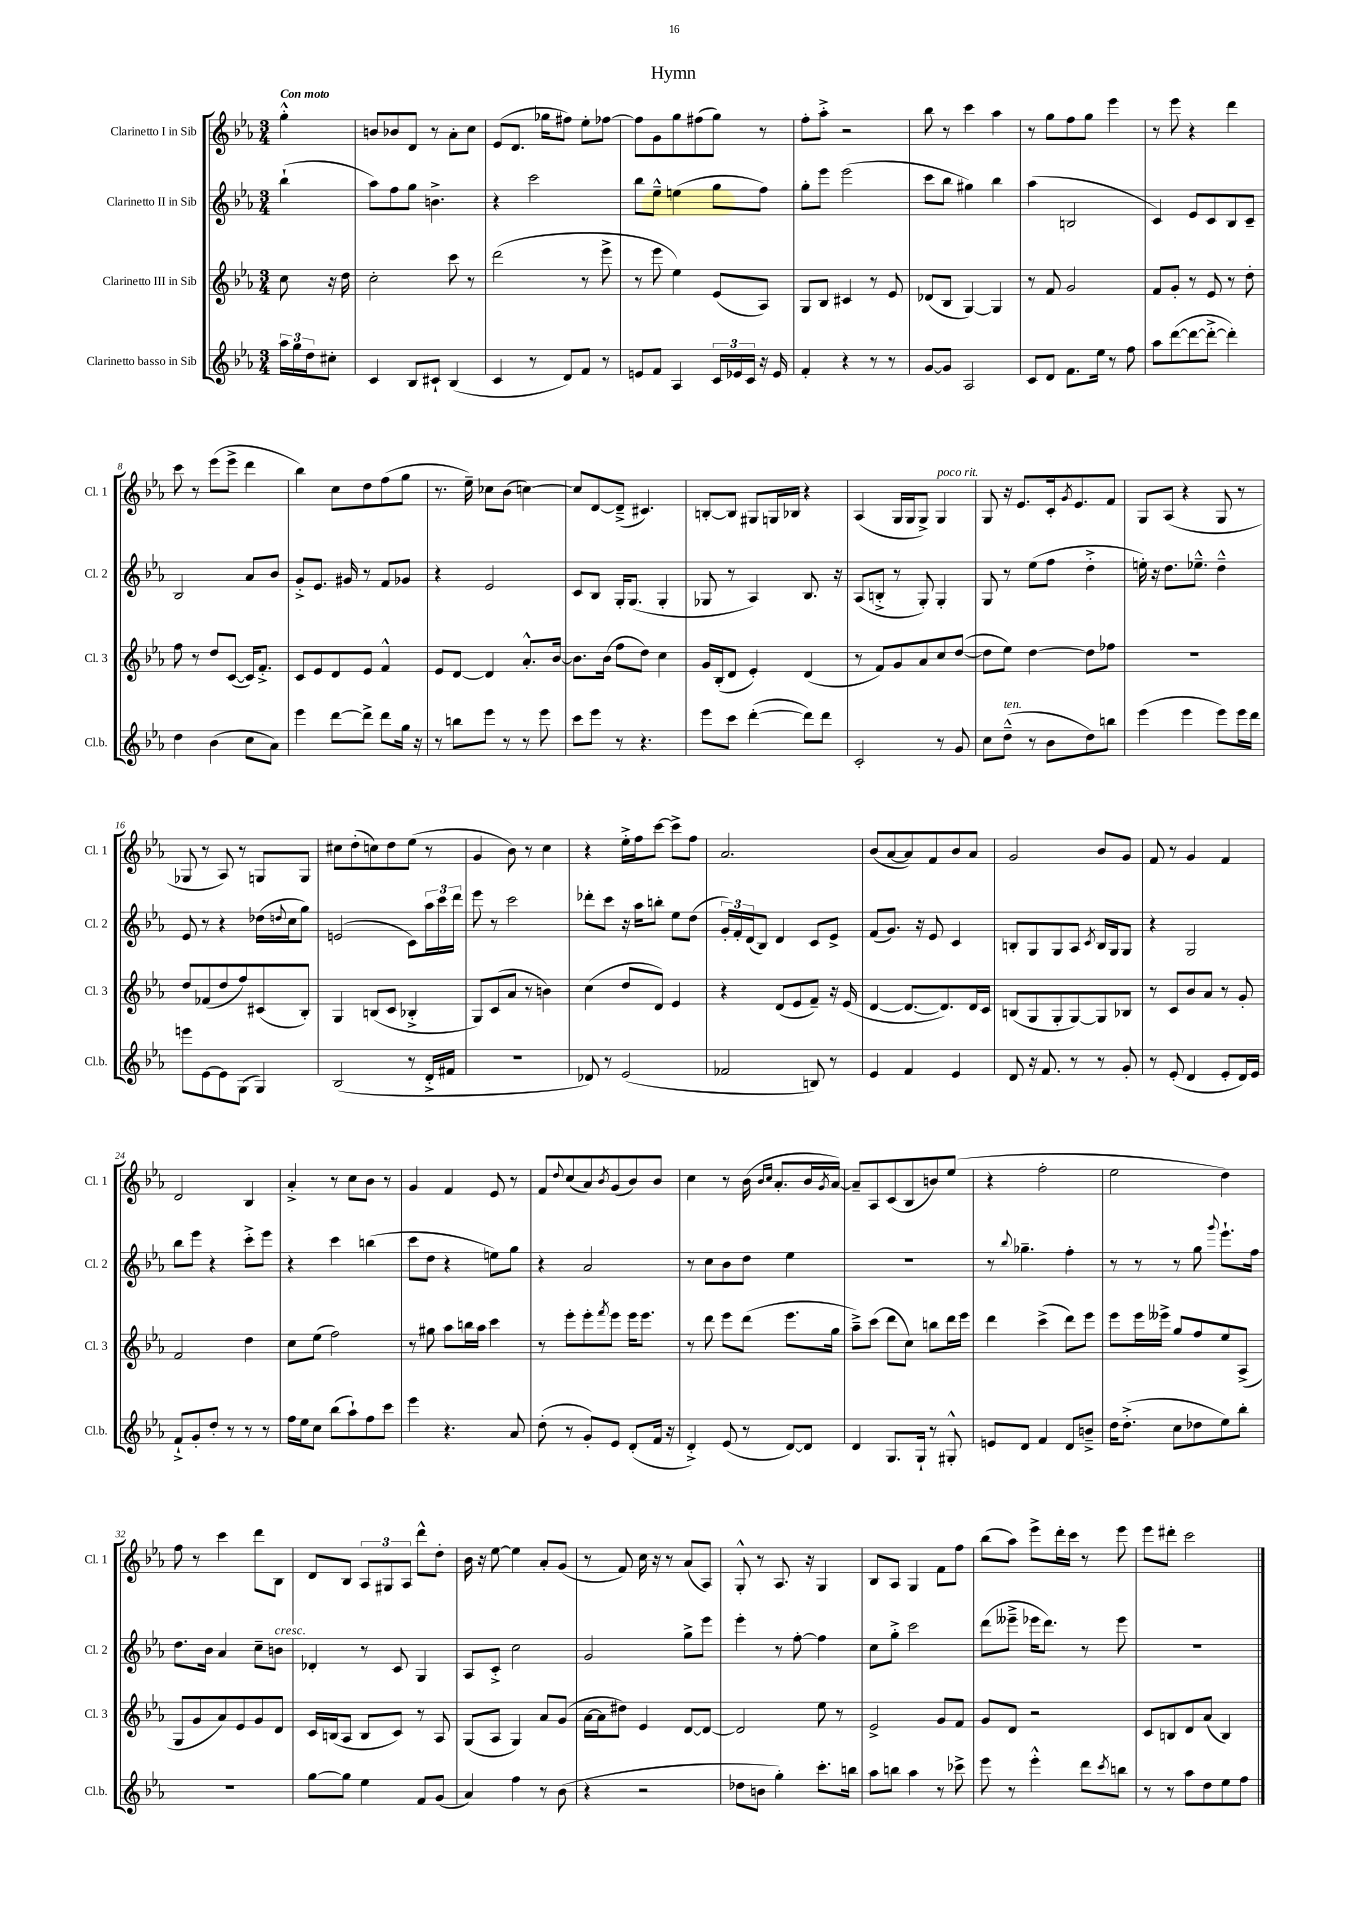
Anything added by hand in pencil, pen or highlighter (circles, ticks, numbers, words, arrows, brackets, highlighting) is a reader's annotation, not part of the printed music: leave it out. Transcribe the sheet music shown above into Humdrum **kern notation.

**kern	**kern	**kern	**kern
*staff4	*staff3	*staff2	*staff1
*clefG2	*clefG2	*clefG2	*clefG2
*k[b-e-a-]	*k[b-e-a-]	*k[b-e-a-]	*k[b-e-a-]
*M3/4	*M3/4	*M3/4	*M3/4
24aa-\LL	8cc\	(4bb-`\	4gg'^^\
24gg\	.	.	.
24dd\J	.	.	.
8cc#'\J	16r	.	.
.	16dd\	.	.
=	=	=	=
4c/	2cc'\	8aa-\L)	8b/L
.	.	8ff\	8b-/
8B-/L	.	8gg\J	8d/J
8c#`/J	.	4.b^\	8r
(4B-/	8ccc\	.	8a-'\L
.	8r	.	8cc\J
=	=	=	=
4c/	(2ddd\	4r	(8e-/L
.	.	.	8.d/J
8r	.	2ccc\	.
.	.	.	16gg-\LK
8d/L)	.	.	8ff#\J)
8f/J	8r	.	8ee-'\L
8r	8eee-^\	.	[8ff-\J
=	=	=	=
8e/L	8r	8bb-\L	8ff-\]L
8f/J	8eee-\	8ee-~^^\J	8g\
4A-/	4ee-\)	(4ee\	8gg\
.	.	.	(8ff#\
24c/LL	(8e-/L	8gg\L	8gg\J)
24e-/	.	.	.
24c/JJ	.	.	.
16r	8A-/J)	8ff\J)	8r
16e-/	.	.	.
=	=	=	=
4f'/	8G/L	8gg'\L	8ff'\L
.	8B-/J	8eee-\J	8aa-'^\J
4r	4c#/	(2eee-\	2r
8r	8r	.	.
8r	8e-/	.	.
=	=	=	=
[8g/L	(8d-/L	8ccc\L	8bb-\
8g/]J	8B-/J	8bb-\J	8r
2A-/	[4G/)	4gg#\)	4ccc\
.	4G/]	4bb-\	4aa-\
=	=	=	=
8c/L	8r	(4aa-\	8r
8d/J	8f/	.	8gg\L
8.f\L	2g/	2B/	8ff\
.	.	.	8gg\J
16ee-\Jk	.	.	.
8r	.	.	4eee-\
8ff\	.	.	.
=	=	=	=
8aa-\L	8f/L	4c/)	8r
([8ddd\	8g'/J	.	8eee-\
8ddd\_	8r	8e-/L	4r
8ddd'^\_J	8e-/	8c/	.
4ddd'\])	8r	8B-/	4ddd\
.	8dd'\	8c~/J	.
=	=	=	=
4dd\	8ff\	2B-/	8ccc\
.	8r	.	8r
(4b-\	8dd/L	.	(8eee-\L
.	([8c/J	.	8eee-^\J
8cc\L	16c/]LK)	8a-/L	4ddd\
.	8.f'^/J	.	.
8a-\J)	.	8b-/J	.
=	=	=	=
4eee-\	8c/L	8g'^/L	4bb-\)
.	8e-/	8.e-/J	.
[8ddd\L	8d/	.	8cc\L
.	.	16g#/	.
8ddd^\]J	8e-/J	8r	8dd\
8ddd\L	4f^^/	8f/L	(8ff\
16gg\Jk	.	8g-/J	8gg\J
16r	.	.	.
=	=	=	=
8r	8e-/L	4r	8.r
8bb\L	[8d/J	.	.
.	.	.	16ee-~\)
8eee-\J	4d/]	2e-/	8cc-\L
8r	.	.	(8b-\J
8r	8.a-'^^/L	.	[4cc\)
8eee-\	.	.	.
.	[16b-/Jk	.	.
=	=	=	=
8ccc\L	8.b-\]L	8c/L	8cc/]L
8eee-\J	.	8B-/J	[8d/
.	(16b-\Jk	.	.
8r	8ff\L	16G'/LK	(8d~^/]J
.	.	(8.G/J	.
4.r	8dd\J)	.	4.c#/)
.	4cc\	4G'/	.
=	=	=	=
8eee-\L	16g/LL	8G-/	[8B'/L
.	(16B-'/J	.	.
8ccc\J	8d/J	8r	8B/]J
([4ddd'\	4e-'/)	4A-/)	8G#/L
.	.	.	16G/L
.	.	.	16B-/JJ
8ddd\]L)	(4d/	8.B-/	4r
8ddd\J	.	.	.
.	.	16r	.
=	=	=	=
2c'/	8r	(8A-/L	(4A-/
.	8f/L)	8B'^/J	.
.	8g/	8r	16G/LL
.	.	.	16G/J
.	8a-/	8G'/)	8G^/J)
8r	8cc/	4G'/	4G/
8g/	([8dd/J	.	.
=	=	=	=
8cc\L	8dd\]L	8G/	8G/
(8dd~^^\J	8ee-\J)	8r	16r
.	.	.	8.e-/L
8r	[4dd\	(8ee-\L	.
8b-\L	.	8ff\J	16c'/k
.	.	.	8qg/
.	.	.	8.e-/
8dd\)	8dd\]L	4dd'^\	.
8bb\J	8ff-\J	.	8f/J
=	=	=	=
(4eee-\	2.r	16ee'\)	8G/L
.	.	16r	.
.	.	8.dd\L	(8A-/J
4eee-\	.	.	4r
.	.	8.ee-~^^\J	.
8eee-\L)	.	4dd~^^\	8G/
16eee-\L	.	.	8r
16ddd\JJ	.	.	.
=	=	=	=
8eee\L	8dd/L	8e-/	8G-/
[8e-\	(8f-/	8r	8r
8e-\]	8dd/	4r	8A-/)
(8G\J	8ff/)	.	8r
4G/)	(8c#/	(16dd-\LL	8G/L
.	.	8qqdd/	.
.	.	16cc\J	.
.	8B-'/J)	8gg\J)	8G/J
=	=	=	=
(2B-/	4G/	(2e/	8cc#\L
.	.	.	(8dd'\
.	(8B/L	.	8cc\)
.	8c/J	.	8dd\
8r	4B-'^/	8c\L)	(8ee-\J
16d'^/LL	.	24aa-\L	8r
.	.	24ccc\	.
16f#/JJ	.	.	.
.	.	24ddd\JJ	.
=	=	=	=
2.r	8G/L)	8eee-\	4g/
.	(8c/	8r	.
.	8a-/J	2ccc\	8b-\)
.	8r	.	8r
.	4b\)	.	4cc\
=	=	=	=
8d-/)	(4cc\	8ddd-'\L	4r
8r	.	8ccc\J	.
(2e-/	8dd/L	16r	16ee-'^\LL
.	.	16aa-\LK	16ff\J
.	8d/J)	8bb'\J	[8ccc\J
.	4e-/	8ee-\L	8ccc^\]L
.	.	(8dd\J	8ff\J
=	=	=	=
2f-/	4r	24g'/LL)	2.a-/
.	.	24f'/	.
.	.	(24d/J	.
.	.	8B-/J)	.
.	(8d/L	4d/	.
.	8e-/	.	.
8B/)	8f~/J)	8c/L	.
8r	16r	8e-^/J	.
.	(16e-/	.	.
=	=	=	=
4e-/	[4d/	(8f/L	(8b-/L
.	.	8.g/J)	[8a-/
4f/	8.d/_L	.	8a-/])
.	.	16r	.
.	.	8e-/	8f/
.	8.d/])	.	.
4e-/	.	4c/	8b-/
.	16d/L	.	8a-/J
.	16c/JJ	.	.
=	=	=	=
8d/	(8B/L	8B'/L	2g/
16r	8G/	8G/	.
8.f/	.	.	.
.	8G'/	8G/	.
8r	[8G/)	8A-/J	.
.	.	8qc/	.
8r	8G/]	16B/LL	8b-/L
.	.	16G/J	.
8g'/	8B-/J	8G/J	8g/J
=	=	=	=
8r	8r	4r	8f/
(8e-'/	8c/L	.	8r
4d/	8b-/	2G/	4g/
.	8a-/J	.	.
8e-'/L	8r	.	4f/
16d/L)	8g'/	.	.
16e-/JJ	.	.	.
=	=	=	=
8f`^/L	2f/	8bb-\L	2d/
8g'/	.	8eee-\J	.
8dd'/J	.	4r	.
8r	.	.	.
8r	4dd\	8ccc'^\L	4B-/
8r	.	8eee-\J	.
=	=	=	=
16ff\LL	8cc\L	4r	4a-'^/
16ee-\J	.	.	.
8cc\J	(8ee-\J	.	.
(8bb-\L	2ff\)	4ccc\	8r
8aa-`\)	.	.	8cc\L
8ff\	.	(4bb\	8b-\J
8ccc\J	.	.	8r
=	=	=	=
4eee-\	8r	8ccc\L	4g/
.	8gg#\	8dd\J	.
4.r	8aa-\L	4r	4f/
.	16bb\L	.	.
.	16aa-\JJ	.	.
.	4ccc\	8ee\L)	8e-/
8a-/	.	8gg\J	8r
=	=	=	=
(8dd'\	8r	4r	8f/L
.	.	.	8qqdd/
8r	8eee-'\L	.	(8cc/
8g'/L)	8eee-'\	2a-/	8a-/)
.	8qfff/	.	8qb-/
8e-/J	8eee-\J	.	(8g/
(8d'/L	16eee-\LK	.	8b-/)
.	8.eee-\J	.	.
16f/Jk	.	.	8b-/J
16r	.	.	.
=	=	=	=
4d'^/)	8r	8r	4cc\
.	8ddd\	8cc\L	.
(8e-/	8eee-\L	8b-\	8r
8r	(8ddd\J	8dd\J	(16b-\
.	.	.	16qqb-/LL
.	.	.	16qqcc/JJ
.	.	.	8.a-'/L
[8d/L)	8.eee-\L	4ee-\	.
8d/]J	.	.	16b-/L
.	.	.	8qg/
.	16gg\Jk	.	[16a-/JJ)
=	=	=	=
4d/	8aa-~^\L)	2.r	8a-~/]L
.	(8ccc\J	.	8A-/
8.G/L	8ddd\L	.	(8c/
.	8cc\J)	.	8B-/
16G`/Jk	.	.	.
8r	8bb\L	.	8b/)
8G#'^^/	16ddd\L	.	(8ee-/J
.	16eee-\JJ	.	.
=	=	=	=
8e/L	4ddd\	8r	4r
.	.	8qqbb-/	.
8d/J	.	4.gg-~\	.
4f/	(4ccc^\	.	2ff'\
8d/L	8ddd\L)	4ff'\	.
8b~^/J	8eee-\J	.	.
=	=	=	=
16dd\LK	8eee-\L	8r	2ee-\
(8.dd'^\J	.	.	.
.	16eee-\L	8r	.
.	16eee--^\JJ	.	.
8cc\L	8gg/L	8r	.
8dd-\	8ff/	8gg\	.
.	.	8qqggg/	.
8ee-\)	8ee-/	8.eee-`\L	4dd\)
8bb-'\J	(8A-^/J	.	.
.	.	16ff\Jk	.
=	=	=	=
2.r	8G/L	8.dd\L	8ff\
.	8g/	.	8r
.	.	16b-\Jk	.
.	8a-/)	4a-/	4ccc\
.	8e-/	.	.
.	8g/	8cc~\L	8ddd\L
.	8d/J	8b\J	8B-\J
=	=	=	=
[8gg\L	16c/LL	4d-'/	8d/L
.	(16B/J	.	.
8gg\]J	8A-/J	.	8B-/J
4ee-\	8B/L	8r	12A-/L
.	.	.	12G#/
.	8c/J)	8c/	.
.	.	.	12A-/J
8f/L	8r	4G/	8ddd^^\L
(8g/J	8A-/	.	8dd'\J
=	=	=	=
4a-/)	(8G/L	8A-/L	16b-\
.	.	.	16r
.	8A-/J	8c'^/J	[8ee-\
4ff\	4G/)	2cc\	4ee-\]
8r	8a-/L	.	8a-'/L
(8b-\	(8g/J	.	(8g/J
=	=	=	=
4r	[16a-\LL	2g/	8r
.	16a-\]J	.	.
.	8dd#\J)	.	8f/)
2r	4e-/	.	16cc\
.	.	.	16r
.	.	.	8r
.	[8d/L	8gg^\L	(8a-/L
.	8d/_J	8eee-\J	8A-/J)
=	=	=	=
8dd-\L	2d/]	4eee-'\	8G'^^/
8b\J	.	.	8r
4gg'\)	.	8r	8.A-/
.	.	[8ff'\	.
.	.	.	16r
8.ccc'\L	8ee-\	4ff\]	4G/
.	8r	.	.
16bb\Jk	.	.	.
=	=	=	=
8aa-\L	2e-^/	8cc\L	8B-/L
8bb\J	.	8gg'^\J	8A-/J
4aa-\	.	2ccc\	4G/
8r	8g/L	.	8f\L
8ccc-^\	8f/J	.	8ff\J
=	=	=	=
8eee-\	8g/L	(8ddd\L	(8bb-\L
8r	8d/J	8eee--~^\J	8aa-\J)
4eee-'^^\	2r	16eee-\LK	8eee-^\L
.	.	8.ddd\J)	.
.	.	.	16ddd'\L
.	.	.	16ccc\JJ
8ddd\L	.	8r	8r
8qccc/	.	.	.
8bb\J	.	8eee-\	8eee-\
=	=	=	=
8r	8c/L	2.r	8eee-\L
8r	8B/	.	8ddd#'\J
8aa-\L	8d/	.	2ccc\
8dd\	(8a-/J	.	.
8ee-\	4B/)	.	.
8ff\J	.	.	.
==	==	==	==
*-	*-	*-	*-
